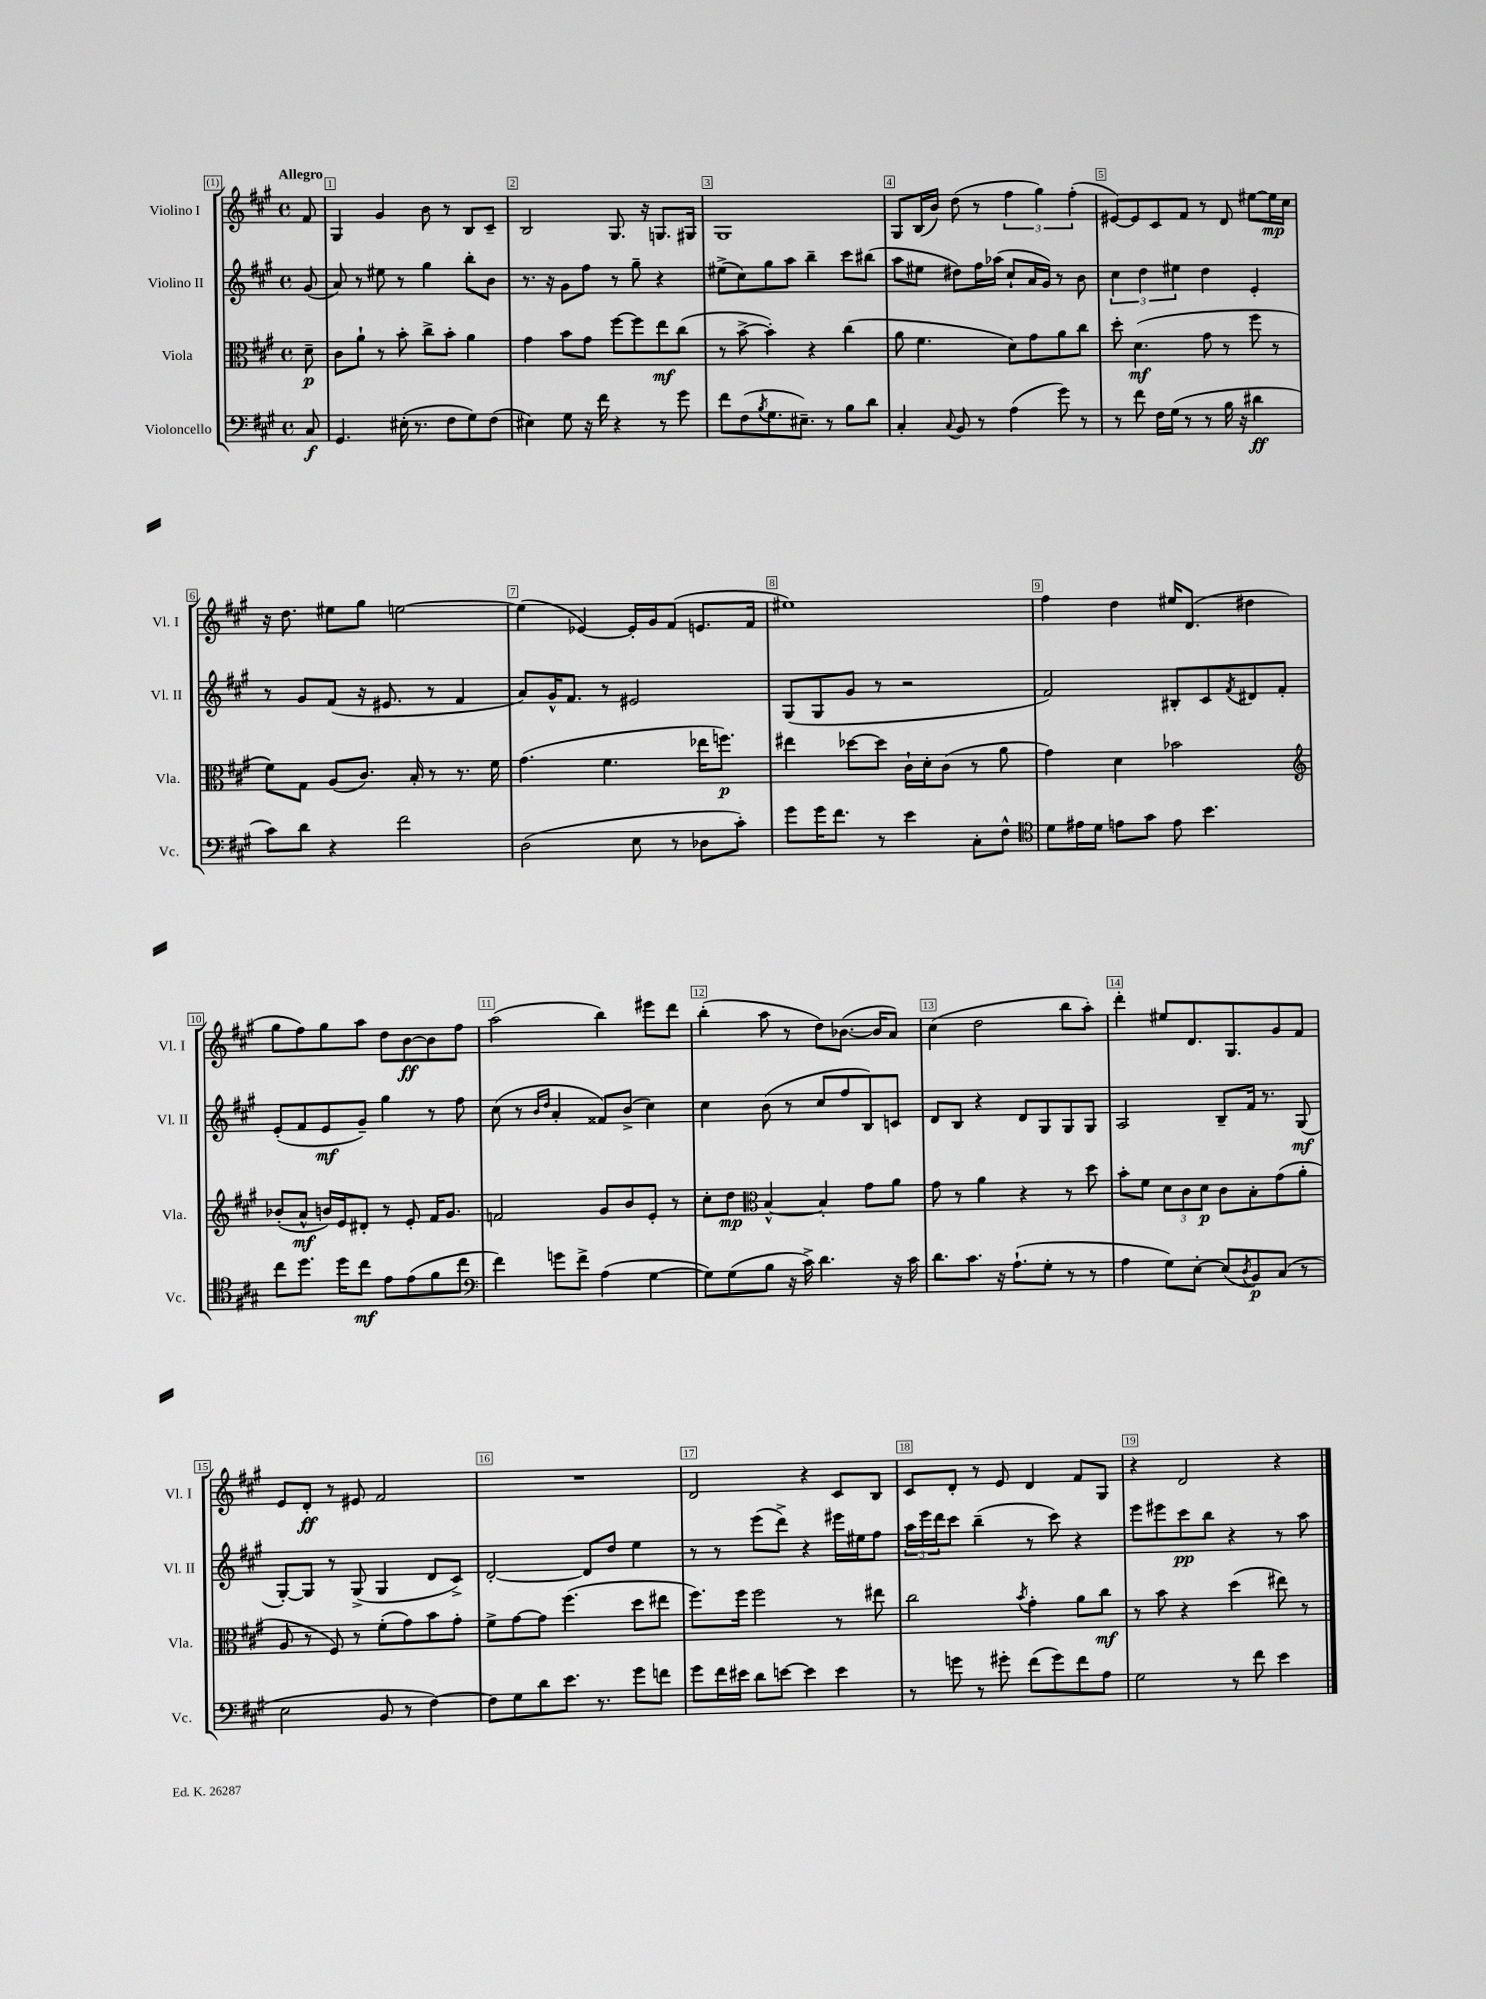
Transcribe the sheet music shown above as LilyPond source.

<<
\new StaffGroup <<
\new Staff = "s0" \with { instrumentName = "Violino I" shortInstrumentName = "Vl. I" } {
    \clef treble \key a \major \defaultTimeSignature \time 4/4 \partial 8 \tempo "Allegro"
    fis'8 |
    gis4 gis'4 b'8 r8 b8 cis'8-- |
    b2 gis8. r16 g8. gis16 |
    gis1 |
    gis8 b16( b'16) d''8( r8 \tuplet 3/2 { fis''4 gis''4) fis''4-.( } |
    eis'8~) eis'8 cis'8 fis'8 r8 d'8 eis''8~ eis''16\mp cis''16 |
    r16 d''8. eis''8 gis''8 e''2~ |
    e''4( ees'4~) ees'16-. gis'16 fis'8( e'8. fis'16 |
    eis''1) |
    fis''4 d''4 eis''16 d'8.( dis''4 |
    gis''8 fis''8) gis''8 a''8 d''8 b'8~\ff b'8 fis''8 |
    a''2( b''4) eis'''8 d'''8 |
    b''4-.( a''8 r8 d''8) bes'8.~( bes'16 a'8) |
    cis''4( d''2 b''8 a''8-.) |
    d'''4-. eis''8 d'8. gis8. gis'8 fis'8 |
    e'8 d'8-.\ff r8 eis'8 fis'2 |
    R1 |
    d'2 r4 cis'8 b8 |
    cis'8 d'8-. r8 e'8 d'4 fis'8 gis8 |
    r4 d'2 r4 \bar "|." |
}
\new Staff = "s1" \with { instrumentName = "Violino II" shortInstrumentName = "Vl. II" } {
    \clef treble \key a \major \defaultTimeSignature \time 4/4 \partial 8
    gis'8( |
    a'8) r8 eis''8 r8 gis''4 b''8-. b'8 |
    r8. r16 gis'8 fis''8 r8 gis''8-- r4 |
    eis''8->( cis''8) gis''8 a''8 b''4-- cis'''8 bis''8( |
    a''8 eis''8 dis''8) fis''16 aes''16( cis''8-! a'16 gis'16) r8 b'8 |
    \tuplet 3/2 { cis''4 d''4 eis''4 } d''4 e'4-. |
    r8 gis'8 fis'8( r16 eis'8. r8 fis'4 |
    a'8) gis'16-^ fis'8. r8 eis'2 |
    gis8( gis8 gis'8 r8 r2 |
    fis'2) bis8-. cis'8 \acciaccatura { fis'8 } dis'8 fis'8-. |
    e'8-.( fis'8 e'8\mf gis'8--) gis''4 r8 fis''8 |
    cis''8( r8 \grace { b'16 d''16 } a'4-. fisis'8) b'8->( cis''4) |
    cis''4 b'8( r8 cis''8 fis''8 b8) c'8 |
    d'8 b8 r4 d'8 gis8 gis8 gis8 |
    a2 b8-- fis'16 r8. gis8\mf( |
    gis8~-.) gis8 r8 gis8->( gis4 d'8 cis'8->) |
    d'2~-. d'8 d''8 e''4 |
    r8 r8 e'''8( d'''8->) r4 eis'''16 eis''16 fis''8 |
    \tuplet 3/2 { a''16 e'''16 d'''16 } cis'''8 b''4--( r8 cis'''8) r4 |
    e'''8 eis'''8 cis'''8\pp b''8 r4 r8 a''8 \bar "|." |
}
\new Staff = "s2" \with { instrumentName = "Viola" shortInstrumentName = "Vla." } {
    \clef alto \key a \major \defaultTimeSignature \time 4/4 \partial 8
    d'8--\p |
    cis'8 a'8-! r8 b'8-. cis''8-> b'8-. a'4 |
    gis'4 b'8 gis'8 fis''8~ fis''8 e''8\mf cis''8( |
    r8 b'8~-> b'4-.) r4 cis''4( |
    a'8 fis'4. d'8) gis'8 a'8 cis''8 |
    d''8-. d'4.\mf( gis'8 r8 fis''8 r8 |
    fis'8) gis8 a8( cis'8.) b16-. r8 r8. fis'16 |
    gis'4.( fis'4. ees''16 f''8.\p) |
    eis''4 des''8~ des''8 cis'16-! d'16-. cis'8( r8 a'8 |
    gis'4) d'4 bes'2 |
    \clef treble bes'8-.( a'8-^\mf b'16) e'16 dis'8-. r8 e'8-. fis'16 gis'8. |
    f'2 gis'8 b'8 e'8-. r8 |
    cis''8-. d''8\mp \clef alto b4~-^ b4-. gis'8 a'8 |
    gis'8 r8 a'4 r4 r8 d''8 |
    b'8-. fis'8 \tuplet 3/2 { d'8 cis'8 d'8\p } cis'8 b8-. gis'8( a'8-. |
    a8 r8 fis8) r8 fis'8-.( gis'8) b'8 gis'8-. |
    fis'8-> gis'8~ gis'8 fis''4.( d''8 eis''8 |
    fis''8.) fis''16 fis''2 r8 eis''8 |
    cis''2 \acciaccatura { b'8 } gis'4-. a'8 cis''8\mf |
    r8 b'8 r4 d''4( eis''8) r8 \bar "|." |
}
\new Staff = "s3" \with { instrumentName = "Violoncello" shortInstrumentName = "Vc." } {
    \clef bass \key a \major \defaultTimeSignature \time 4/4 \partial 8
    cis8\f |
    gis,4. eis16-.( r8. fis8 gis8) fis8( |
    eis4) gis8 r16 fis'16 r4 r8 gis'8 |
    fis'8 fis8( \acciaccatura { b8 } gis8. eis8.--) r8 b8 d'8 |
    cis4-. \appoggiatura { cis8 } b,8 r8 a4( gis'8) r8 |
    r8 fis'8 fis16 gis16( r8 r8 b16 r16 dis'4\ff |
    cis'8) d'8 r4 fis'2 |
    d2( e8 r8 des8 cis'8-.) |
    gis'8 gis'16 fis'8. r8 e'4 cis8-. fis8-^ |
    \clef tenor d'8 eis'16 d'16 e'8 gis'8 e'8 b'4. |
    cis''8 d''8. d''16 cis''8\mf e'8 e'8( fis'8 cis''8 |
    \clef bass fis'4) g'8 fis'8-> a4( gis4~ |
    gis8) gis8( b8 r16 cis'16->) d'4. r16 cis'16 |
    d'8. cis'8. r16 a8.-!( gis8-. r8 r8 |
    a4 gis8) e8~-. e8( \acciaccatura { d8 } b,8\p) cis8( r8 |
    e2 b,8 r8 fis4~) |
    fis8 gis8 d'8 e'8. r8. gis'8 f'8 |
    gis'8 fis'16 eis'16 d'8 e'8~ e'4 e'4 |
    r8 g'8 r8 gis'8-. fis'8( gis'8) fis'8 a8 |
    gis2 r8 fis'8 e'4 \bar "|." |
}
>>
>>
\layout { \context { \Score \override BarNumber.break-visibility = ##(#f #t #t) barNumberVisibility = #all-bar-numbers-visible \override BarNumber.stencil = #(make-stencil-boxer 0.1 0.3 ly:text-interface::print) } }
